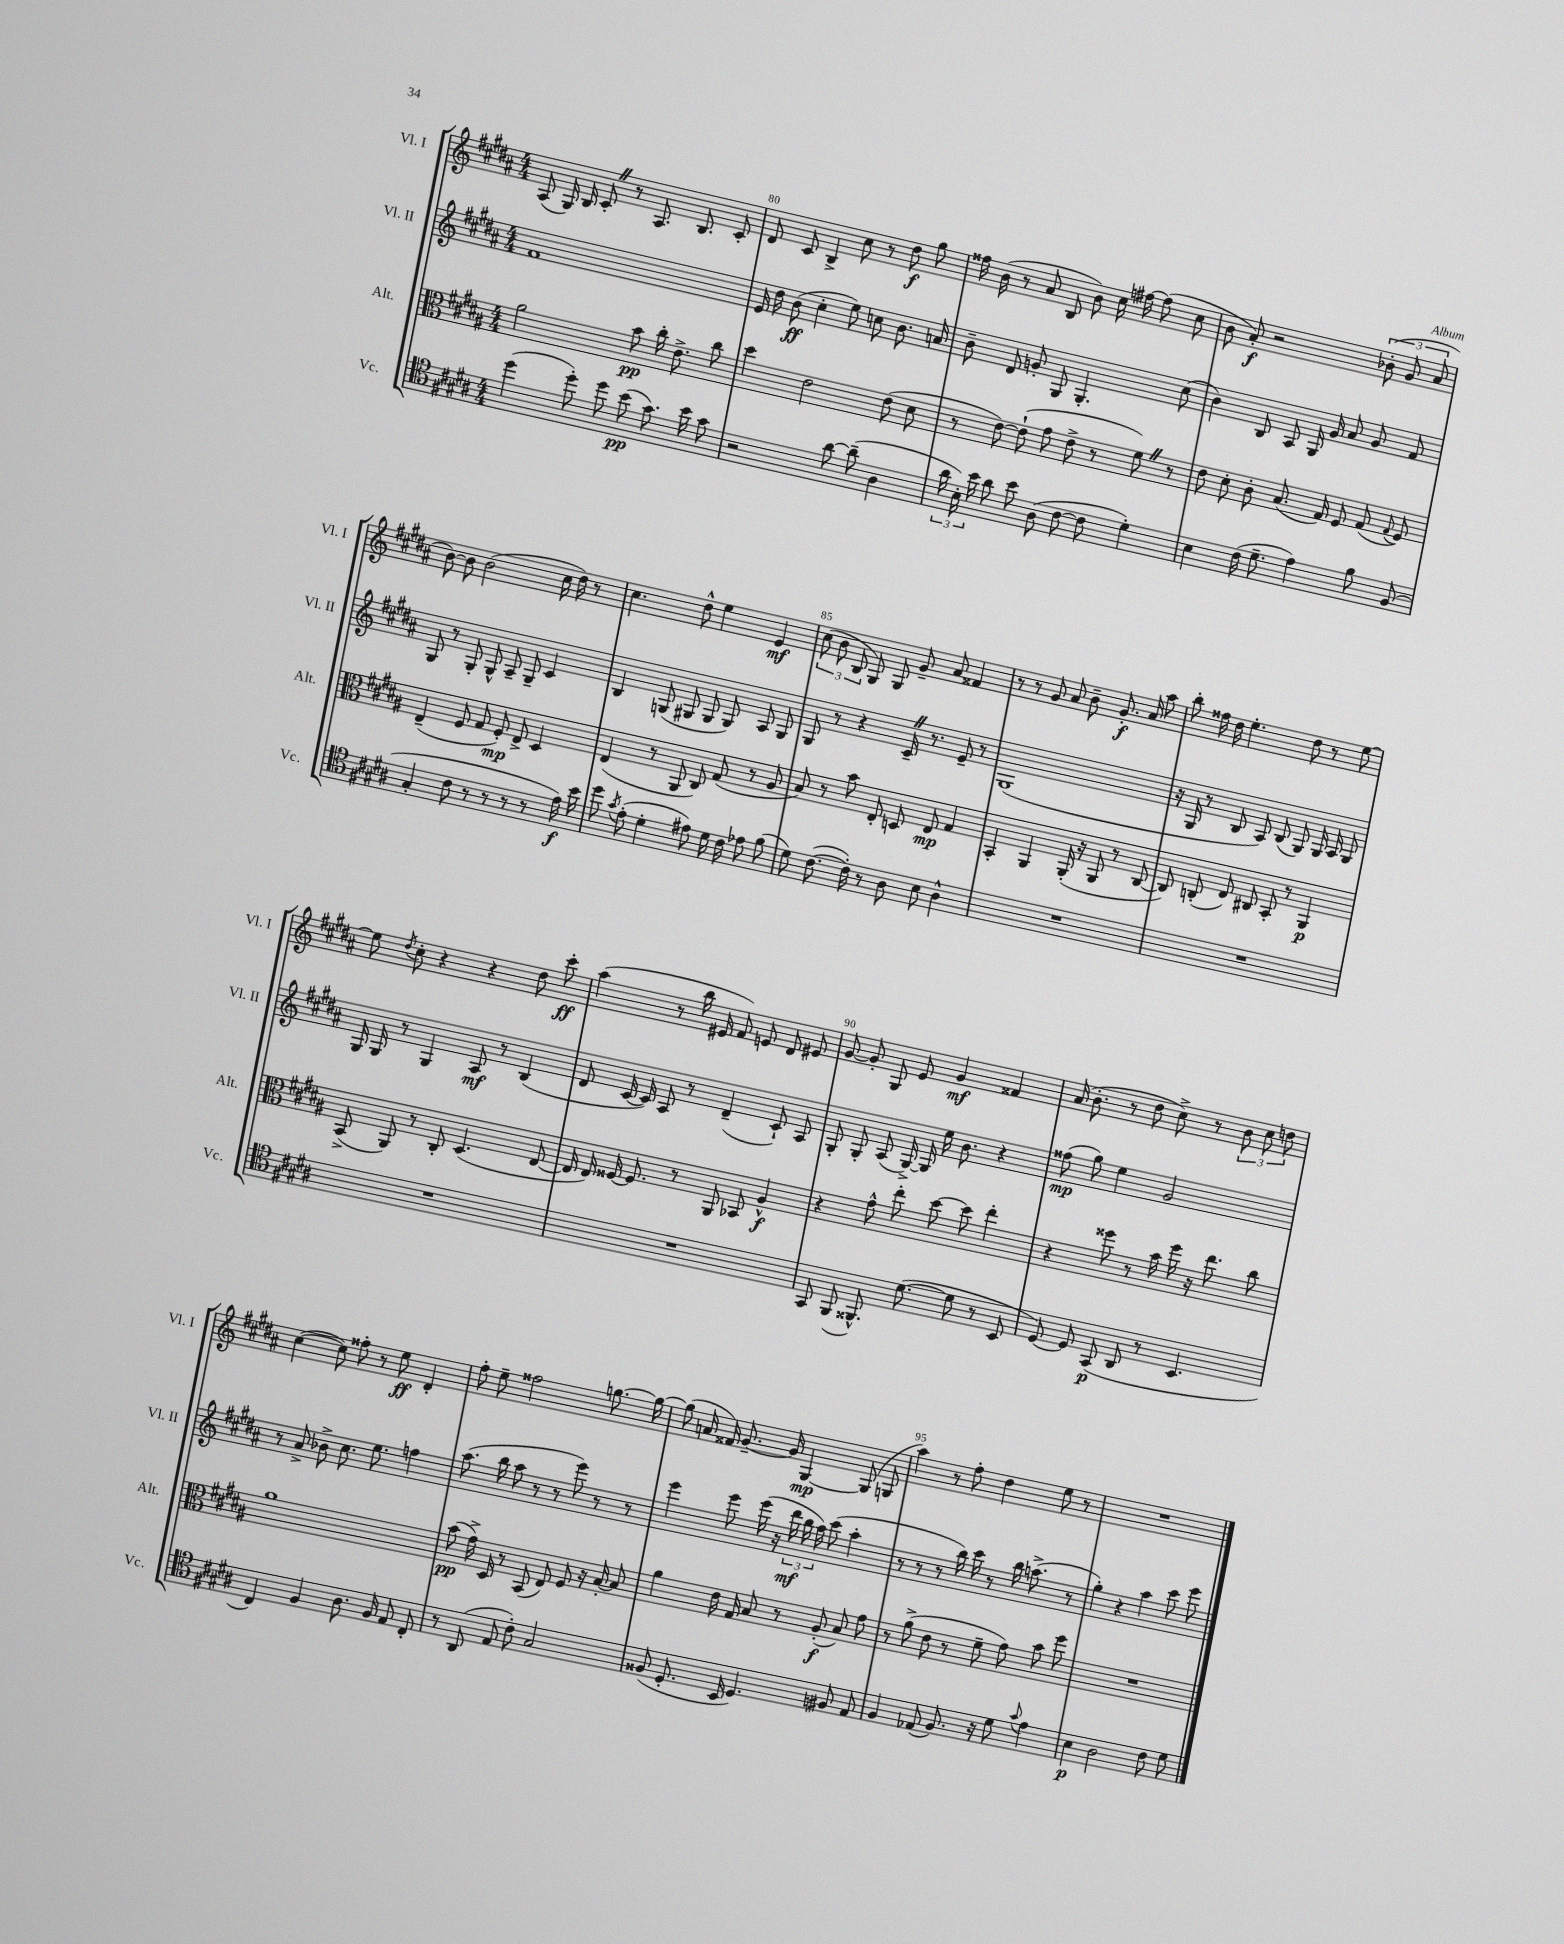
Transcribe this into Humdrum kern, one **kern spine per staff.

**kern	**dynam	**kern	**dynam	**kern	**dynam	**kern	**dynam
*part4	*part4	*part3	*part3	*part2	*part2	*part1	*part1
*staff4	*staff4	*staff3	*staff3	*staff2	*staff2	*staff1	*staff1
*I"Vc.	*	*I"Alt.	*	*I"Vl. II	*	*I"Vl. I	*
*I'Vc.	*	*I'Alt.	*	*I'Vl. II	*	*I'Vl. I	*
*clefC4	*	*clefC3	*	*clefG2	*	*clefG2	*
*k[f#c#g#d#a#]	*	*k[f#c#g#d#a#]	*	*k[f#c#g#d#a#]	*	*k[f#c#g#d#a#]	*
*M4/4	*	*M4/4	*	*M4/4	*	*M4/4	*
=79	=79	=79	=79	=79	=79	=79	=79
(4dd#\	.	2a#\	.	1f#	.	(8A#/	.
.	.	.	.	.	.	16G#/)	.
.	.	.	.	.	.	16B/	.
8dd#'\)	.	.	.	.	.	8c#'Z/	.
8dd#\	.	.	.	.	.	8r	.
(8b\	pp	8b\	pp	.	.	8.A#/	.
8.g#\)	.	16cc#'\	.	.	.	.	.
.	.	8.e^\	.	.	.	8.B/	.
16b\	.	.	.	.	.	.	.
8g#\	.	8cc#\	.	.	.	8c#'/	.
=80	=80	=80	=80	=80	=80	=80	=80
2r	.	4dd#\	.	16e/	.	8d#/	.
.	.	.	.	16dd#\	.	.	.
.	.	.	.	(8b\	ff	8c#/	.
.	.	2e\	.	4cc#'\	.	4B^/	.
[8a#\	.	.	.	8ee\)	.	8cc#\	.
(8a#~\]	.	.	.	8ccn\	.	8r	.
4A#\	.	(8e\	.	8.b\	.	8dd#\	f
.	.	8d#\	.	.	.	8gg#\	.
.	.	.	.	16an/	.	.	.
=81	=81	=81	=81	=81	=81	=81	=81
24a#\	.	8r	.	8b~\	.	16ff##X\	.
24B'\)	.	.	.	.	.	.	.
.	.	.	.	.	.	(16b\	.
24b\	.	.	.	.	.	.	.
8a#\	.	[8e\)	.	8d#/	.	8r	.
8b\	.	(8e`\]	.	8gn'/	.	8a#/	.
(8A#\	.	8g#\	.	8G#/	.	8B/	.
[8c#\	.	8e^\	.	4.G#'/	.	8b\)	.
8c#\]	.	8r	.	.	.	16cc#\	.
.	.	.	.	.	.	[16ff#X\	.
4d#'\)	.	8f#Z\)	.	.	.	(8ff#\]	.
.	.	8r	.	(8cc#\	.	8cc#\	.
=82	=82	=82	=82	=82	=82	=82	=82
4B\	.	8e\	.	4b\)	.	8b\	.
.	.	8d#'\	.	.	.	8a#'/)	f
(16c#\	.	8c#'\	.	8B/	.	2r	.
8.d#~\	.	.	.	.	.	.	.
.	.	(8.B/	.	8A#/	.	.	.
4e\)	.	.	.	16G#/	.	.	.
.	.	16G#/)	.	16g#/	.	.	.
.	.	8F#/	.	8a#/	.	.	.
8f#\	.	(8G#/	.	8g#/	.	(12b-X'\	.
.	.	.	.	.	.	12g#/	.
.	.	8qqG#/	.	.	.	.	.
(8F#/	.	8F#/)	.	8f#/	.	.	.
.	.	.	.	.	.	12a#/	.
!!LO:LB:g=z
=83	=83	=83	=83	=83	=83	=83	=83
4G#'/	.	(4E~/	.	8G#/	.	[8b\)	.
.	.	.	.	8r	.	8b\]	.
8c#\	.	8F#/	.	8G#'/	.	(2b\	.
8r	.	8G#/	.	8G#^^/	.	.	.
8r	.	8F#'/)	mp	8A#~/	.	.	.
8r	.	8E^/	.	8G#~/	.	.	.
8r	.	4D#/	.	4c#/	.	16cc#\	.
.	.	.	.	.	.	16dd#\)	.
16e\)	f	.	.	.	.	8r	.
16b\	.	.	.	.	.	.	.
=84	=84	=84	=84	=84	=84	=84	=84
8dd#\	.	(4E/	.	4B/	.	4.cc#\	.
8qg#/	.	.	.	.	.	.	.
(8e'\	.	.	.	.	.	.	.
4d#'\	.	8r	.	(8Gn/	.	.	.
.	.	8AA#/	.	8G#X/	.	8dd#^^\	.
8e#X\)	.	8C#/)	.	8G#/	.	4ee\	.
16d#\	.	(8G#/	.	8G#/)	.	.	.
16c#\	.	.	.	.	.	.	.
8e-X\	.	8r	.	8A#/	.	4e/	mf
(8f#\	.	8A#/	.	8G#/	.	.	.
=85	=85	=85	=85	=85	=85	=85	=85
8d#\)	.	8B/)	.	8G#/	.	(12cc#\	.
.	.	.	.	.	.	12b\	.
([8.c#\	.	8r	.	8r	.	.	.
.	.	.	.	.	.	12B/	.
.	.	8b\	.	4r	.	8G#/)	.
16c#'\])	.	.	.	.	.	.	.
8r	.	8E'/	.	.	.	8G#/	.
8A#\	.	8Dn/	.	16c#~Z/	.	8g#~/	.
.	.	.	.	8.r	.	.	.
8B\	.	8E/	mp	.	.	8a#/	.
4A#^^\	.	4G#/	.	8e~/	.	4f##X/	.
.	.	.	.	8r	.	.	.
=86	=86	=86	=86	=86	=86	=86	=86
1r	.	4BB'/	.	(1G#	.	8r	.
.	.	.	.	.	.	8r	.
.	.	4AA#/	.	.	.	8g#/	.
.	.	.	.	.	.	8a#/	.
.	.	(16AA#'/	.	.	.	8b~\	.
.	.	16r	.	.	.	.	.
.	.	8AA#/	.	.	.	8.g#'/	f
.	.	8r	.	.	.	.	.
.	.	.	.	.	.	16a#/	.
.	.	[8C#/	.	.	.	8aa#\	.
=87	=87	=87	=87	=87	=87	=87	=87
1r	.	8C#/])	.	16r	.	8bb'\	.
.	.	.	.	16G#/	.	.	.
.	.	(8Cn'/	.	8r	.	16ff##X\	.
.	.	.	.	.	.	16dd#\	.
.	.	8E/)	.	8B/	.	4.ee'\	.
.	.	8C#X/	.	8A#/)	.	.	.
.	.	8BB'/	.	(8B/	.	.	.
.	.	8r	.	8G#/)	.	8dd#\	.
.	.	4AA#/	p	16G#/	.	8r	.
.	.	.	.	16A#/	.	.	.
.	.	.	.	8G#/	.	[8ee\	.
!!LO:LB:g=z
=88	=88	=88	=88	=88	=88	=88	=88
1r	.	(8BB^/	.	16G#/	.	8ee\]	.
.	.	.	.	16G#/	.	.	.
.	.	.	.	.	.	8qdd#/	.
.	.	8AA#/)	.	8r	.	8cc#'\	.
.	.	8r	.	4G#/	.	4r	.
.	.	8C#'/	.	.	.	.	.
.	.	(4.D#/	.	8A#/	mf	4r	.
.	.	.	.	8r	.	.	.
.	.	.	.	(4B/	.	8dd#\	.
.	.	[8E/	.	.	.	8ccc#'\	ff
=89	=89	=89	=89	=89	=89	=89	=89
1r	.	16E/]	.	8d#/	.	(4aa#\	.
.	.	16E/)	.	.	.	.	.
.	.	[16F##X/	.	[16c#/	.	.	.
.	.	8.F##/]	.	16c#/])	.	.	.
.	.	.	.	8A#/	.	8r	.
.	.	8r	.	8r	.	16bb\	.
.	.	.	.	.	.	16e#X/	.
.	.	8AA#/	.	(4d#~/	.	8f#/)	.
.	.	8BB-X/	.	.	.	8en/	.
.	.	4A#^^/	f	8c#`/)	.	8d#/	.
.	.	.	.	8A#/	.	8e#X/	.
=90	=90	=90	=90	=90	=90	=90	=90
8GG#/	.	4r	.	8G#'/	.	[8g#/	.
(8FF#/	.	.	.	8G#'/	.	8g#'/]	.
8.FF##X^^/)	.	8g#^^\	.	(8A#/	.	8G#/	.
.	.	8ee'\	.	[16G#^/)	.	8e/	.
([8.d#\	.	.	.	16G#/]	.	.	.
.	.	[8dd#\	.	16ee\	.	4g#/	mf
.	.	.	.	8.b\	.	.	.
8d#\]	.	8dd#\]	.	.	.	.	.
8r	.	4ee'\	.	4r	.	4f##X/	.
8BB/	.	.	.	.	.	.	.
=91	=91	=91	=91	=91	=91	=91	=91
[8D#/)	.	4r	.	(8ff##X\	mp	(16a#/	.
.	.	.	.	.	.	8.b'\	.
8D#/]	.	.	.	8gg#\)	.	.	.
(8GG#/	p	8ff##X\	.	4ee\	.	8r	.
8AA#/	.	8r	.	.	.	8dd#\	.
8r	.	16b\	.	2g#/	.	8cc#^\)	.
.	.	16ff##\	.	.	.	.	.
4.BB/	.	16r	.	.	.	8r	.
.	.	8.ee\	.	.	.	.	.
.	.	.	.	.	.	12b\	.
.	.	.	.	.	.	12cc#\	.
.	.	8cc#\	.	.	.	.	.
.	.	.	.	.	.	12ddn\	.
!!LO:LB:g=z
=92	=92	=92	=92	=92	=92	=92	=92
4C#/)	.	1a#	.	8r	.	([4cc#\	.
.	.	.	.	8a#^/	.	.	.
4F#/	.	.	.	8b-X^\	.	8cc#\])	.
.	.	.	.	8.cc#\	.	8ff##X'\	.
8.A#\	.	.	.	.	.	8r	.
.	.	.	.	8.ee\	.	.	.
.	.	.	.	.	.	8ee\	ff
16F#/	.	.	.	.	.	.	.
8E/	.	.	.	4ffn\	.	4d#'/	.
8C#'/	.	.	.	.	.	.	.
=93	=93	=93	=93	=93	=93	=93	=93
8r	.	(8b\	pp	(8.aa#\	.	8ff#'\	.
(8AA#/	.	16g#^\)	.	.	.	8ee~\	.
.	.	16D#/	.	16bb\	.	.	.
8E/	.	8r	.	8aa#\	.	2ff##X\	.
8c#'\)	.	(8BB/	.	8r	.	.	.
2G#/	.	8E/)	.	8r	.	.	.
.	.	8F#/	.	8eee\)	.	.	.
.	.	16r	.	8r	.	[8.ggn\	.
.	.	[16B'/	.	.	.	.	.
.	.	8B/]	.	8r	.	.	.
.	.	.	.	.	.	16gg\_	.
=94	=94	=94	=94	=94	=94	=94	=94
(8F##X/	.	4a#\	.	4eee\	.	(8gg\]	.
8.D#'/	.	.	.	.	.	16an/	.
.	.	.	.	.	.	16f##X/)	.
.	.	16e\	.	8eee\	.	[8.g#~/	.
16BB/	.	16G#/	.	.	.	.	.
4.D#/)	.	8B/	.	(16eee\	.	.	.
.	.	.	.	16r	.	16g#/]	.
.	.	8r	.	24ddd#\	mf	[4G#/	mp
.	.	.	.	24bb\	.	.	.
.	.	.	.	24aa#\)	.	.	.
.	.	(8A#'/	f	(8ccc#\	.	.	.
8F#X/	.	8B/)	.	4aa#'\	.	(8G#/]	.
8E/	.	8g#\	.	.	.	8Gn/	.
=95	=95	=95	=95	=95	=95	=95	=95
4F#/	.	8r	.	8r	.	4aa#\)	.
.	.	(8a#^\	.	8r	.	.	.
(8E-X/	.	8e\	.	8r	.	8r	.
8.F#/)	.	8r	.	16bb\)	.	8ff#'\	.
.	.	.	.	16ccc#\	.	.	.
.	.	8f#~\	.	8r	.	4dd#\	.
16r	.	.	.	.	.	.	.
8d#\	.	8g#\)	.	16bb\	.	.	.
.	.	.	.	(8.aan^\	.	.	.
8qqg#/	.	.	.	.	.	.	.
4e\	.	8b\	.	.	.	8ee\	.
.	.	8ff#\	.	8r	.	8r	.
=96	=96	=96	=96	=96	=96	=96	=96
4B\	p	1r	.	4gg#'\)	.	1r	.
2A#\	.	.	.	4r	.	.	.
.	.	.	.	4aa#\	.	.	.
8c#\	.	.	.	8ccc#\	.	.	.
8d#\	.	.	.	8eee\	.	.	.
==	==	==	==	==	==	==	==
*-	*-	*-	*-	*-	*-	*-	*-
